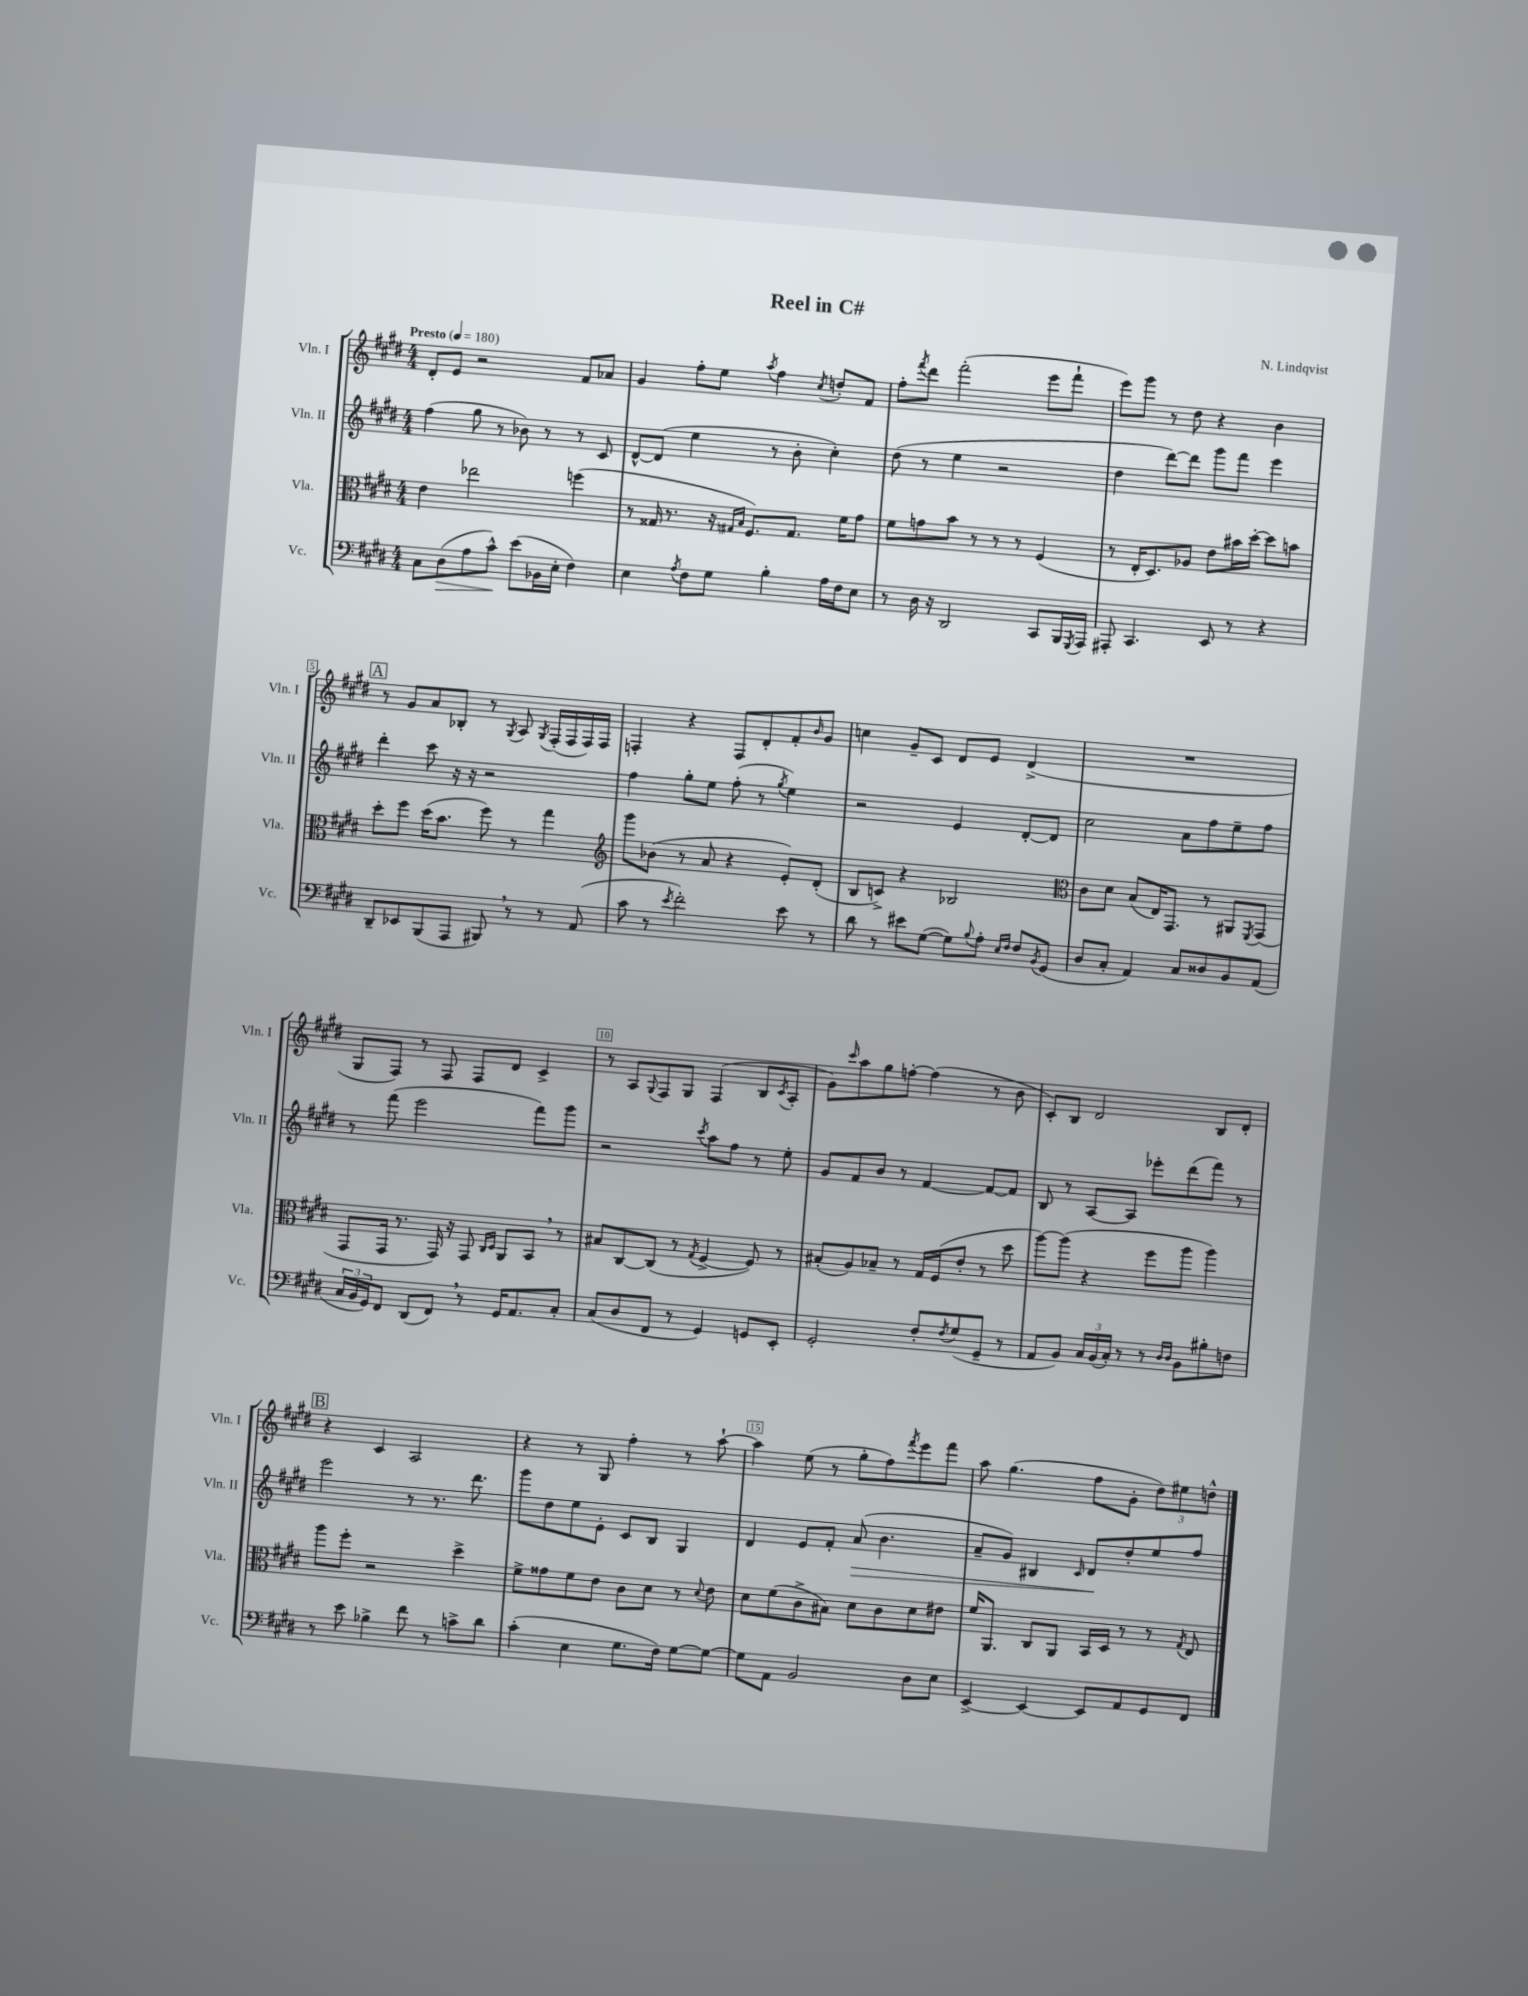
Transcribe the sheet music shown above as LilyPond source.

\header { title = "Reel in C#" composer = "N. Lindqvist" }
<<
\new StaffGroup <<
\new Staff = "s0" \with { instrumentName = "Vln. I" shortInstrumentName = "Vln. I" } {
    \clef treble \key e \major \numericTimeSignature \time 4/4 \tempo "Presto" 4 = 180
    dis'8-. e'8 r2 fis'8 aes'8 |
    gis'4 fis''8-. e''8 \acciaccatura { a''8 } fis''4 \acciaccatura { cis''8 } d''8-. fis'8 |
    fis''8-. \acciaccatura { fis'''8 } dis'''8 fis'''2-.( e'''8 fis'''8-! |
    e'''8) gis'''8 r8 dis''8 r4 b'4 |
    \mark \markup { \box "A" } r8 gis'8 a'8 bes8-. r8 \acciaccatura { gis8 } a8 \acciaccatura { gis8 } fis16-.( fis16 fis16) fis16 |
    f4-. r4 f8 dis'8-. fis'8-. \grace { b'16 } gis'8 |
    c''4 gis'8-- cis'8 dis'8 e'8 dis'4->( |
    R1 |
    gis8 fis8) r8 fis8 fis8 dis'8 cis'4-> |
    r8 a8 \appoggiatura { gis8 } fis8 gis8 fis4( b8 \acciaccatura { cis'8 } a8-. |
    gis'8) \grace { cis'''16 } a''8 gis''8 f''8~-. f''4( r8 b'8 |
    cis'8-.) b8 dis'2 b8 dis'8-. |
    \mark \markup { \box "B" } r4 cis'4 a2 |
    r4 r8 gis8 fis''4-. r8 a''8~-! |
    a''4 e''8( r8 gis''8-. fis''8) \acciaccatura { fis'''8 } e'''8 fis'''8 |
    a''8 gis''4.( fis''8 gis'8-. \tuplet 3/2 { dis''8) eis''8 d''8-^ } \bar "|." |
}
\new Staff = "s1" \with { instrumentName = "Vln. II" shortInstrumentName = "Vln. II" } {
    \clef treble \key e \major \numericTimeSignature \time 4/4
    fis''4( gis''8 r8 bes'8) r8 r8 cis'8 |
    dis'8~-^ dis'8( e''4 r8 b'8-. cis''4-.) |
    dis''8( r8 e''4 r2 |
    dis''4 dis'''8~) dis'''8 gis'''8 fis'''8 e'''4 |
    \mark \markup { \box "A" } dis'''4-. cis'''8 r16 r16 r2 |
    fis''4 gis''8-. e''8 fis''8-.( r8 \acciaccatura { gis''8 } e''4) |
    r2 e'4 dis'8~-. dis'8 |
    cis''2 a'8 fis''8 e''8-- fis''8 |
    r8 fis'''8( e'''2 fis'''8) gis'''8 |
    r2 \acciaccatura { cis'''8 } a''8 fis''8 r8 e''8-. |
    gis'8 fis'8 b'8 r8 fis'4~ fis'8~ fis'8 |
    b8 r8 a8~ a8 ees'''8-. dis'''8( fis'''8) r8 |
    \mark \markup { \box "B" } e'''2 r8 r8. dis'''8. |
    gis'''8 dis''8 e''8 e'8-. cis'8 b8 gis4 |
    dis'4 e'8 fis'8-. a'8\>( b'4. |
    a'8-- gis'8) bis4 \grace { cis'16 } dis'8\! dis''8-. e''8 fis''8 \bar "|." |
}
\new Staff = "s2" \with { instrumentName = "Vla." shortInstrumentName = "Vla." } {
    \clef alto \key e \major \numericTimeSignature \time 4/4
    e'4 ees''2 f''4( |
    r8 gisis16 r8. r16 \grace { gis16 b16 } fis8.) gis8. fis'16 gis'8 |
    fis'8 g'8 b'8 r8 r8 r8 fis4( |
    r8 e16-. dis8.) aes8 e'8 bis'16 dis''16~-. dis''8 b'8 |
    \mark \markup { \box "A" } dis''8-. fis''8 dis''16( b'8. fis''8) r8 gis''4 |
    \clef treble gis'''8 bes'8( r8 a'8 r4 e'8-.) dis'8-.( |
    b8 c'8->) r4 bes2 |
    \clef alto cis'8 dis'8 b8( e16) gis,8. r8 ais,8 \acciaccatura { fis,8 } gis,8( |
    gis,8 gis,16 r8. gis,16) r16 gis,8 \grace { cis16 dis16 } a,8 b,8 \breathe r8 |
    bis8 cis8~ cis8( r8 \acciaccatura { gis8 } fis4~-> fis8) r8 |
    bis8-.( a8) bes8-- r8 gis16 fis16( e'8-. r8 dis''8 |
    a''8~) a''8( r4 fis''8 a''8 a''4) |
    \mark \markup { \box "B" } a''8 fis''8-. r2 dis''4-> |
    fis'8-> gisis'8 fis'8 e'8 cis'8 dis'8 r8 \appoggiatura { dis'8 } e'8 |
    dis'8 fis'8( cis'8-> bis8) dis'8 cis'8 dis'8 eis'8 |
    fis'16 a,8. cis8 a,8 b,16 dis16 r8 r8 \acciaccatura { gis8 } e8 \bar "|." |
}
\new Staff = "s3" \with { instrumentName = "Vc." shortInstrumentName = "Vc." } {
    \clef bass \key e \major \numericTimeSignature \time 4/4
    cis8 dis8\>( a8 cis'8-^\!) e'8( bes,16 e16-. fis4) |
    e4 \acciaccatura { a8 } fis8 gis8 b4-. a16 fis16 e8 |
    r8 dis16 r16 dis,2 cis,8 b,,16 \acciaccatura { gis,,8 } a,,16 |
    ais,,8-. cis,4. e,8 r8 r4 |
    \mark \markup { \box "A" } dis,8-- ees,8 b,,8( a,,8 bis,,8) \breathe r8 r8 a,8( |
    cis'8 r8 \acciaccatura { e'8 } fis'2-.) e'8 r8 |
    dis'8 r8 eis'8 gis8~( gis8) \appoggiatura { b8 } a8-. \grace { e16 fis16 } fis8 \acciaccatura { b,8 } gis,8( |
    dis8 cis8-. a,4) cis8 disis8 b,8 a,8( |
    \tuplet 3/2 { cis16 b,16 gis,16) } fis,8 dis,8( fis,8) \breathe r8 gis,16 a,8. cis8-. |
    cis8( dis8 fis,8 r8 gis,4) g,8 e,8-. |
    gis,2-. fis8-. \acciaccatura { fis8 } gis8( gis,8-- r8 |
    a,8 b,8) \tuplet 3/2 { cis16 b,16( cis16-.) } r8 r8 \grace { dis16 dis16 } b,8 bis8-. f8 |
    \mark \markup { \box "B" } r8 e'8 bes4-> fis'8 r8 c'8-> dis'8 |
    cis'4-.( e4 gis8. fis16) gis8~ gis8~ |
    gis8 a,8 b,2 dis8 e8 |
    e,4~-> e,4~ e,8 a,8 gis,8 fis,8 \bar "|." |
}
>>
>>
\layout { \context { \Score \override BarNumber.break-visibility = ##(#f #t #t) barNumberVisibility = #(every-nth-bar-number-visible 5) \override BarNumber.stencil = #(make-stencil-boxer 0.1 0.3 ly:text-interface::print) } }
